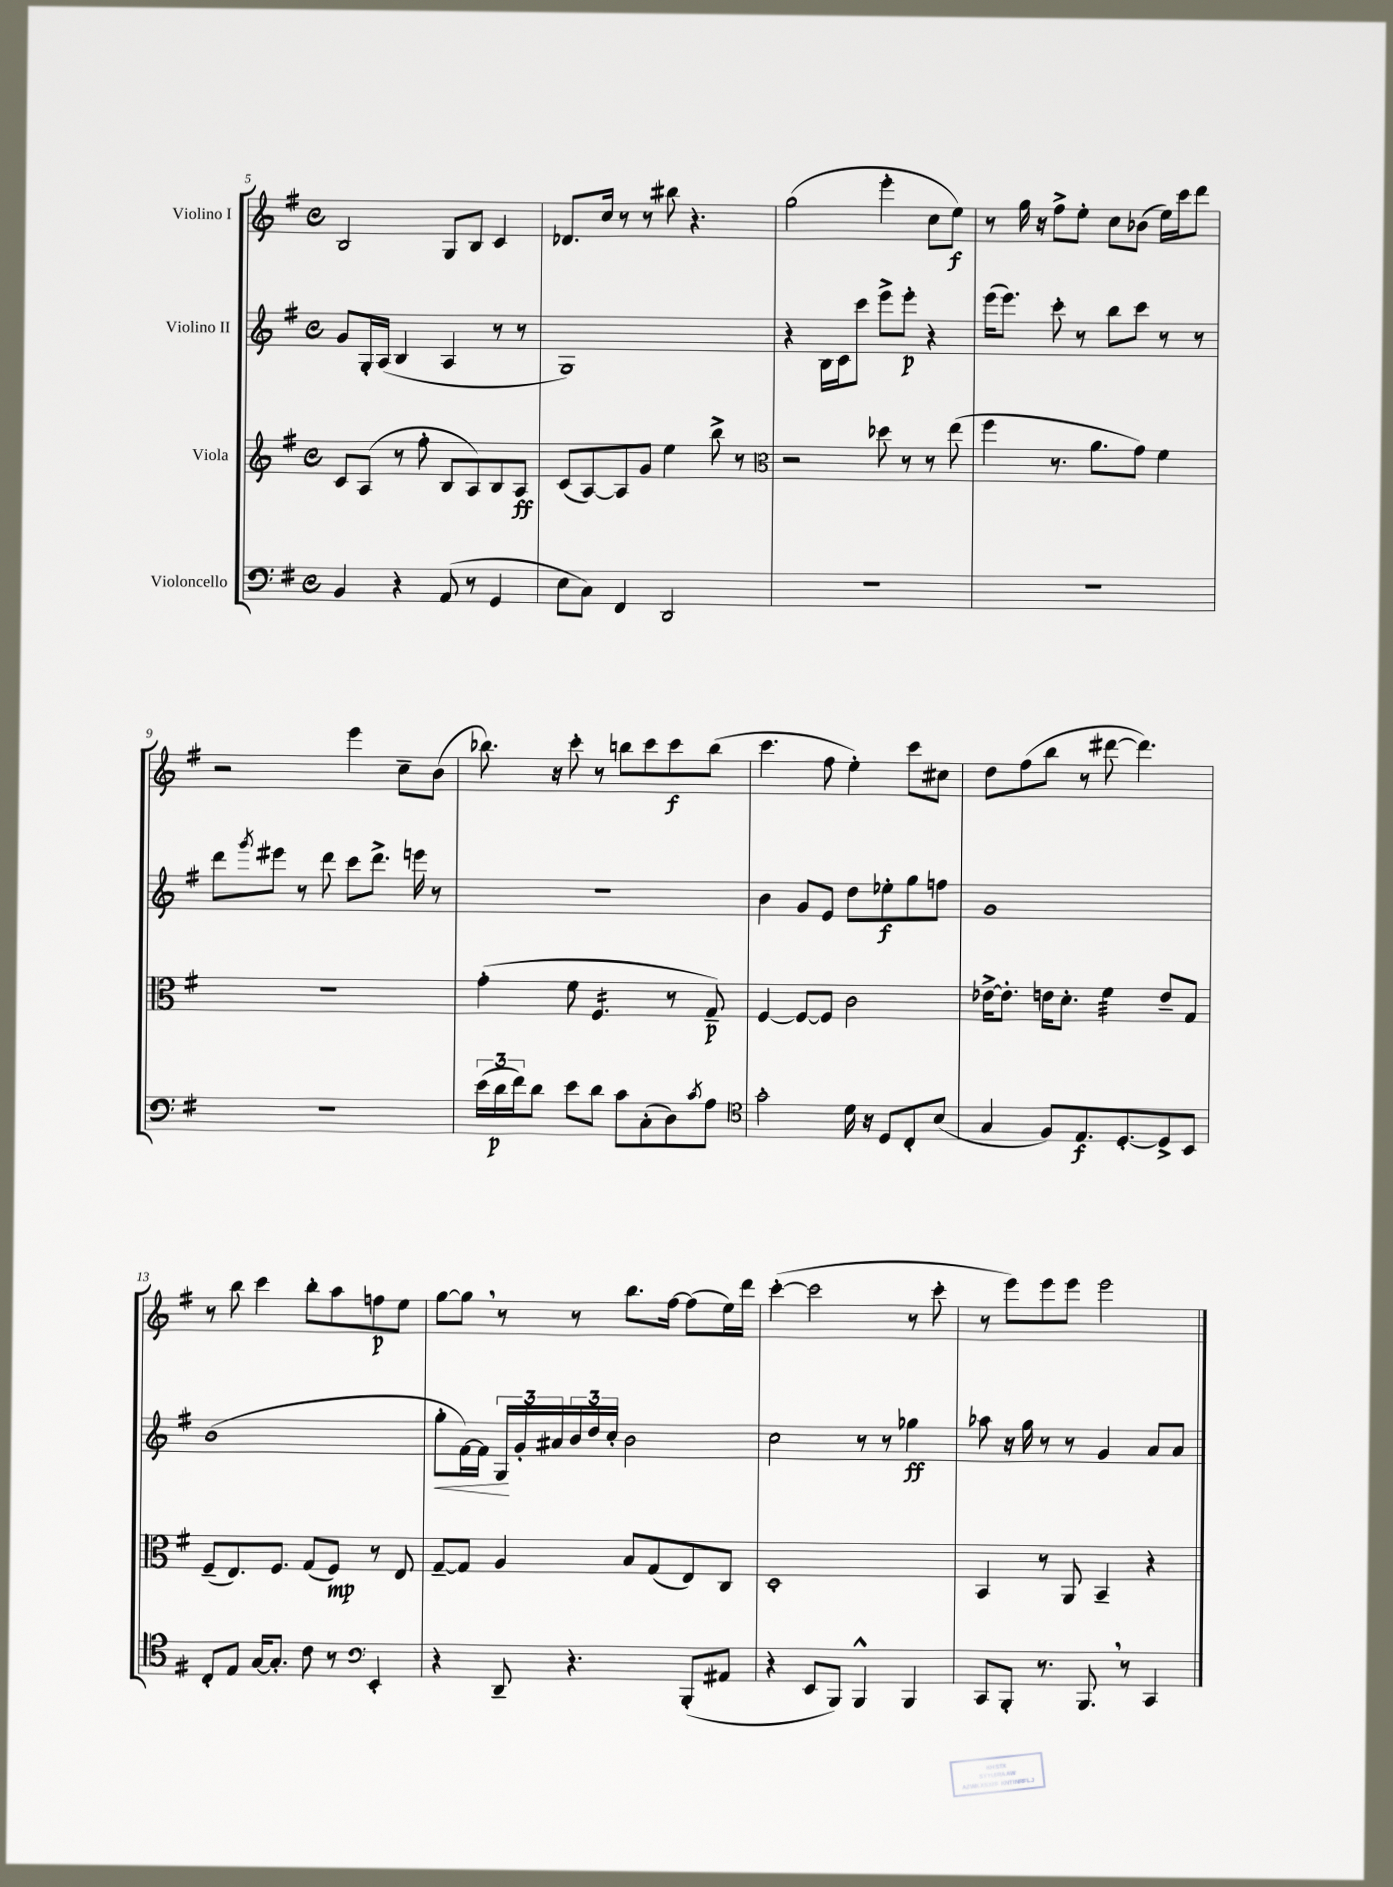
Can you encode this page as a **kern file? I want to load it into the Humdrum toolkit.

**kern	**kern	**kern	**kern
*staff4	*staff3	*staff2	*staff1
*clefF4	*clefG2	*clefG2	*clefG2
*k[f#]	*k[f#]	*k[f#]	*k[f#]
*M4/4	*M4/4	*M4/4	*M4/4
*met(c)	*met(c)	*met(c)	*met(c)
4BB/	8c/L	8g/L	2B/
.	(8A/J	16G'/L	.
.	.	(16A/JJ	.
4r	8r	4B/	.
.	8ff#'\	.	.
(8AA/	8B/L	4A/	8G/L
8r	8A/)	.	8B/J
4GG/	8B/	8r	4c/
.	8A/J	8r	.
=	=	=	=
8E\L	(8c/L	1G)	8.d-/L
8C\J)	[8A/)	.	.
.	.	.	16cc/Jk
4FF#/	8A/]	.	8r
.	8g/J	.	8r
2DD/	4ee\	.	8bb#\
.	.	.	4.r
.	8bb^\	.	.
.	8r	.	.
=	=	=	=
*	*clefC3	*	*
1r	2r	4r	(2gg\
.	.	16B\LL	.
.	.	16c\J	.
.	.	8ccc\J	.
.	8dd-\	8eee^\L	4eee'\
.	8r	8eee'\J	.
.	8r	4r	8cc\L
.	(8ee\	.	8ee\J)
=	=	=	=
1r	4ff#\	(16eee\LK	8r
.	.	8.eee\J)	.
.	.	.	16gg\
.	.	.	16r
.	8.r	8ccc'\	8ff#^\L
.	.	8r	8ee'\J
.	8.a\L	.	.
.	.	8bb\L	8cc\L
.	8g\J)	8ccc\J	(8b-\J
.	4f#\	8r	16ee\LL)
.	.	.	16ccc\J
.	.	8r	8ddd\J
=	=	=	=
1r	1r	8ddd\L	2r
.	.	8qggg/	.
.	.	8eee#\J	.
.	.	8r	.
.	.	8ddd\	.
.	.	8ccc\L	4eee\
.	.	8.ddd^\J	.
.	.	.	8cc~\L
.	.	16eee\	.
.	.	8r	(8b\J
=	=	=	=
(24e\LL	(4g'\	1r	8.bb-\)
24d\	.	.	.
24f#\J)	.	.	.
8d\J	.	.	.
.	.	.	16r
8e\L	8f#\	.	8ccc'\
8d\J	4.F#/	.	8r
8c\L	.	.	8bb\L
(8C'\	.	.	8ccc\
8D\)	8r	.	8ccc\
8qc/	.	.	.
8A\J	8G~/)	.	(8bb\J
=	=	=	=
*clefC4	*	*	*
2g'\	[4F#/	4b\	4.ccc\
.	8F#/_L	8g/L	.
.	8F#/]J	8e/J	8ff#\
16d\	2c\	8dd\L	4ee'\)
16r	.	.	.
8D/L	.	8ee-'\	.
8C'/	.	8gg\	8ccc\L
(8B/J	.	8ff\J	8cc#\J
=	=	=	=
4G/	[16e-^\LK	1g	8dd\L
.	8.e-'\]J	.	.
.	.	.	(8ff#\
8F#/L)	16e\LK	.	8bb\J
.	8.d'\J	.	.
8.E/	.	.	8r
.	4f#\	.	[8ddd#\
[8.D'/	.	.	.
.	.	.	4.ddd#\])
8D^/]	8e~/L	.	.
8BB/J	8G/J	.	.
=	=	=	=
8C'/L	(8F#~/L	(1b	8r
8E/J	8.E/)	.	8bb\
[16G/LK	.	.	4ccc\
8.G'/]J	8.F#/J	.	.
8c\	(8G/L	.	8bb'\L
8r	8F#/J)	.	8aa\
*clefF4	*	*	*
4EE'/	8r	.	8ff\
.	8E/	.	8ee\J
=	=	=	=
4r	[8G~/L	8gg'\L	[8gg\L
.	8G/]J	[16f#\L)	8gg\]J
.	.	16f#\]JJ	.
8DD~/	4A/	24G/LL	8r
.	.	24g'/	.
.	.	24a#/	.
4.r	.	24b/	8r
.	.	24dd/	.
.	.	24cc'/JJ	.
.	8B/L	2b\	8.bb\L
.	(8G/	.	.
.	.	.	[16ff#\Jk
(8BBB'/L	8E/)	.	(8ff#\]L
8AA#/J	8C/J	.	16ee\L)
.	.	.	16ddd\JJ
=	=	=	=
4r	1D'	2cc\	([4ccc'\
8EE/L	.	.	2ccc\]
8BBB/J)	.	.	.
4BBB^^/	.	8r	.
.	.	8r	.
4BBB/	.	4gg-\	8r
.	.	.	8ccc'\
=	=	=	=
8CC/L	4BB/	8aa-\	8r
8BBB'/J	.	16r	8eee\L)
.	.	16gg\	.
8.r	8r	8r	8eee\
.	8AA/	8r	8eee\J
8.BBB/	.	.	.
.	4BB~/	4g/	2eee\
8r	.	.	.
4CC/	4r	8a/L	.
.	.	8a/J	.
==	==	==	==
*-	*-	*-	*-
